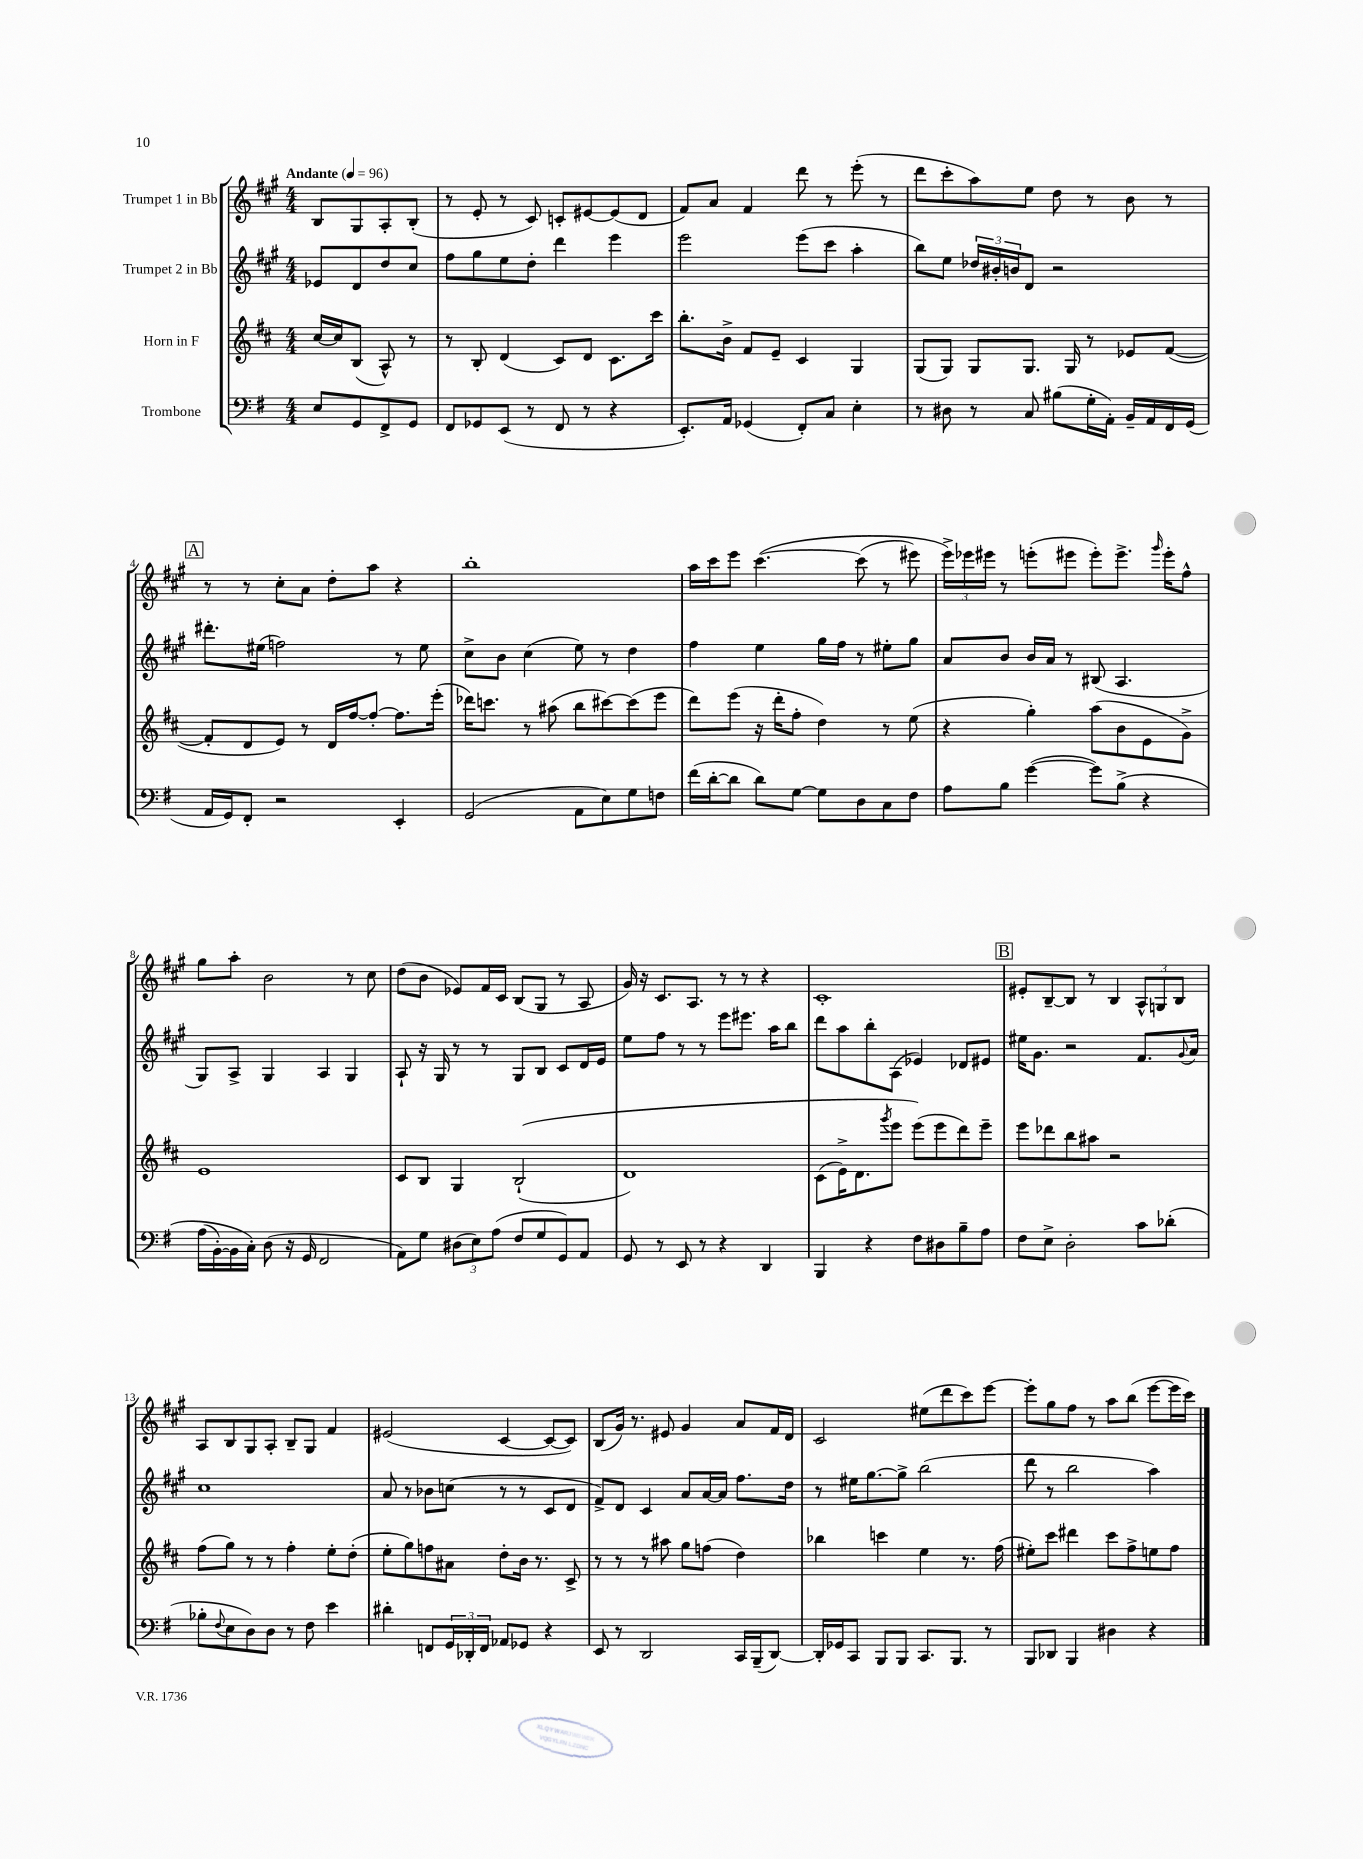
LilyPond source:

<<
\new StaffGroup <<
\new Staff = "s0" \with { instrumentName = "Trumpet 1 in Bb" } {
    \clef treble \key a \major \numericTimeSignature \time 4/4 \partial 2 \tempo "Andante" 4 = 96
    b8 gis8 a8-. b8-.( |
    r8 e'8-. r8 cis'8) c'8-. eis'8~ eis'8( d'8 |
    fis'8) a'8 fis'4 d'''8 r8 e'''8-.( r8 |
    d'''8 cis'''8-. a''8) e''8 d''8 r8 b'8 r8 |
    \mark \markup { \box "A" } r8 r8 cis''8-. a'8 d''8-. a''8 r4 |
    b''1-. |
    a''16 cis'''16 e'''8 cis'''4.~\( cis'''8( r8 eis'''8) |
    \tuplet 3/2 { e'''16->\) ees'''16 eis'''16 } r8 e'''8-.( eis'''8 eis'''8-.) eis'''8.-> \grace { gis'''16 } eis'''16-. fis''8-^ |
    gis''8 a''8-. b'2 r8 cis''8 |
    d''8( b'8 ees'8) fis'16 cis'16 b8( gis8 r8 a8 |
    gis'16) r16 cis'8. a8. r8 r8 r4 |
    cis'1-. |
    \mark \markup { \box "B" } eis'8-. b8~-- b8 r8 b4 \tuplet 3/2 { a8-^ g8 b8 } |
    a8 b8 gis8 a8-. b8-- gis8 fis'4 |
    eis'2( cis'4~ cis'8~ cis'8) |
    b8( gis'16) r8. eis'8 gis'4 a'8 fis'16 d'16 |
    cis'2 eis''8( d'''8 cis'''8) e'''8~ |
    e'''8-. gis''8 fis''8 r8 a''8 b''8( e'''8~ e'''16 cis'''16) \bar "|." |
}
\new Staff = "s1" \with { instrumentName = "Trumpet 2 in Bb" } {
    \clef treble \key a \major \numericTimeSignature \time 4/4 \partial 2
    ees'8 d'8 d''8 cis''8 |
    fis''8 gis''8 e''8 d''8-. d'''4 e'''4 |
    e'''2 e'''8( cis'''8 a''4-. |
    b''8) e''8 \tuplet 3/2 { des''16 bis'16-. b'16 } d'8 r2 |
    \mark \markup { \box "A" } dis'''8.-. eis''16( f''2) r8 eis''8 |
    cis''8-> b'8 cis''4( e''8) r8 d''4 |
    fis''4 e''4 gis''16 fis''16 r8 eis''8-. gis''8 |
    a'8 b'8 b'16 a'16 r8 bis8( a4. |
    gis8) a8-> gis4 a4 gis4 |
    a8-! r16 gis16 r8 r8 gis8 b8 cis'8 d'16 e'16 |
    e''8 fis''8 r8 r8 e'''8 eis'''8. a''16 b''8 |
    d'''8 a''8 b''8-. a8( ees'4) des'8 eis'8 |
    \mark \markup { \box "B" } eis''16 gis'8. r2 fis'8. \appoggiatura { gis'8 } a'16 |
    cis''1 |
    a'8 r8 bes'8 c''8( r8 r8 cis'8 d'8 |
    fis'8->) d'8 cis'4 a'8 a'16~ a'16 fis''8. d''16 |
    r8 eis''16 gis''8.~ gis''8-> b''2( |
    d'''8 r8 b''2 a''4) \bar "|." |
}
\new Staff = "s2" \with { instrumentName = "Horn in F" } {
    \clef treble \key d \major \numericTimeSignature \time 4/4 \partial 2
    cis''16~ cis''16 b8( a8-^) r8 |
    r8 b8-. d'4( cis'8) d'8 cis'8. cis'''16 |
    b''8.-. b'16-> fis'8 e'8-- cis'4 g4 |
    g8( g8) g8 g8. g16 r8 ees'8 fis'8~( |
    \mark \markup { \box "A" } fis'8-. d'8 e'8) r8 d'16 fis''16~ fis''8~-. fis''8. e'''16-.( |
    des'''16) c'''8. r8 ais''8( b''8 cis'''8~) cis'''8( e'''8 |
    d'''8) e'''8( r16 d'''16-. fis''8-. d''4) r8 e''8( |
    r4 g''4-.) a''8( b'8 e'8 g'8->) |
    e'1 |
    cis'8 b8 g4 b2-!(\( |
    d'1) |
    cis'8( e'16->) d'8. \acciaccatura { g'''8 } e'''8 e'''8(\) e'''8 d'''8) e'''8-- |
    \mark \markup { \box "B" } e'''8 des'''8 b''8 ais''8 r2 |
    fis''8( g''8) r8 r8 fis''4-. e''8-. d''8-.( |
    e''8-. g''8) f''8 ais'8 d''8-. b'16 r8. cis'8-> |
    r8 r8 r8 ais''8 g''8 f''8( d''4) |
    bes''4 c'''4 e''4 r8. fis''16( |
    eis''8-.) cis'''8 dis'''4 cis'''8 fis''8-> e''8 fis''8 \bar "|." |
}
\new Staff = "s3" \with { instrumentName = "Trombone" } {
    \clef bass \key g \major \numericTimeSignature \time 4/4 \partial 2
    e8 g,8 fis,8-> g,8 |
    fis,8 ges,8 e,8( r8 fis,8 r8 r4 |
    e,8.-.) a,16 ges,4( fis,8-.) c8 e4-. |
    r8 dis8 r8 c8 bis8( g16-. a,16-.) b,16-- a,16 fis,16 g,16( |
    \mark \markup { \box "A" } a,16 g,16) fis,8-. r2 e,4-. |
    g,2( a,8 e8) g8 f8 |
    fis'16( d'16~-. d'8 d'8) g8~ g8 d8 c8 fis8 |
    a8 b8 g'4~( g'8) b8->\( r4 |
    a16( b,16~-.) b,16 c16-.\) d8( r16 g,16 fis,2 |
    a,8) g8 \tuplet 3/2 { dis8( e8) a8( } fis8 g8 g,8) a,8 |
    g,8 r8 e,8 r8 r4 d,4 |
    b,,4 r4 fis8 dis8 b8-- a8 |
    \mark \markup { \box "B" } fis8 e8-> d2-. c'8 des'8-.( |
    bes8-. \appoggiatura { fis8 } e8 d8) d8 r8 fis8 e'4 |
    dis'4-. f,8 \tuplet 3/2 { g,16 des,16-. f,16 } aes,8 ges,8 r4 |
    e,8 r8 d,2 c,16 b,,16--( d,8~) |
    d,16-. ges,16 c,8 b,,8 b,,8 c,8. b,,8. r8 |
    b,,8 des,8 b,,4 dis4 r4 \bar "|." |
}
>>
>>
